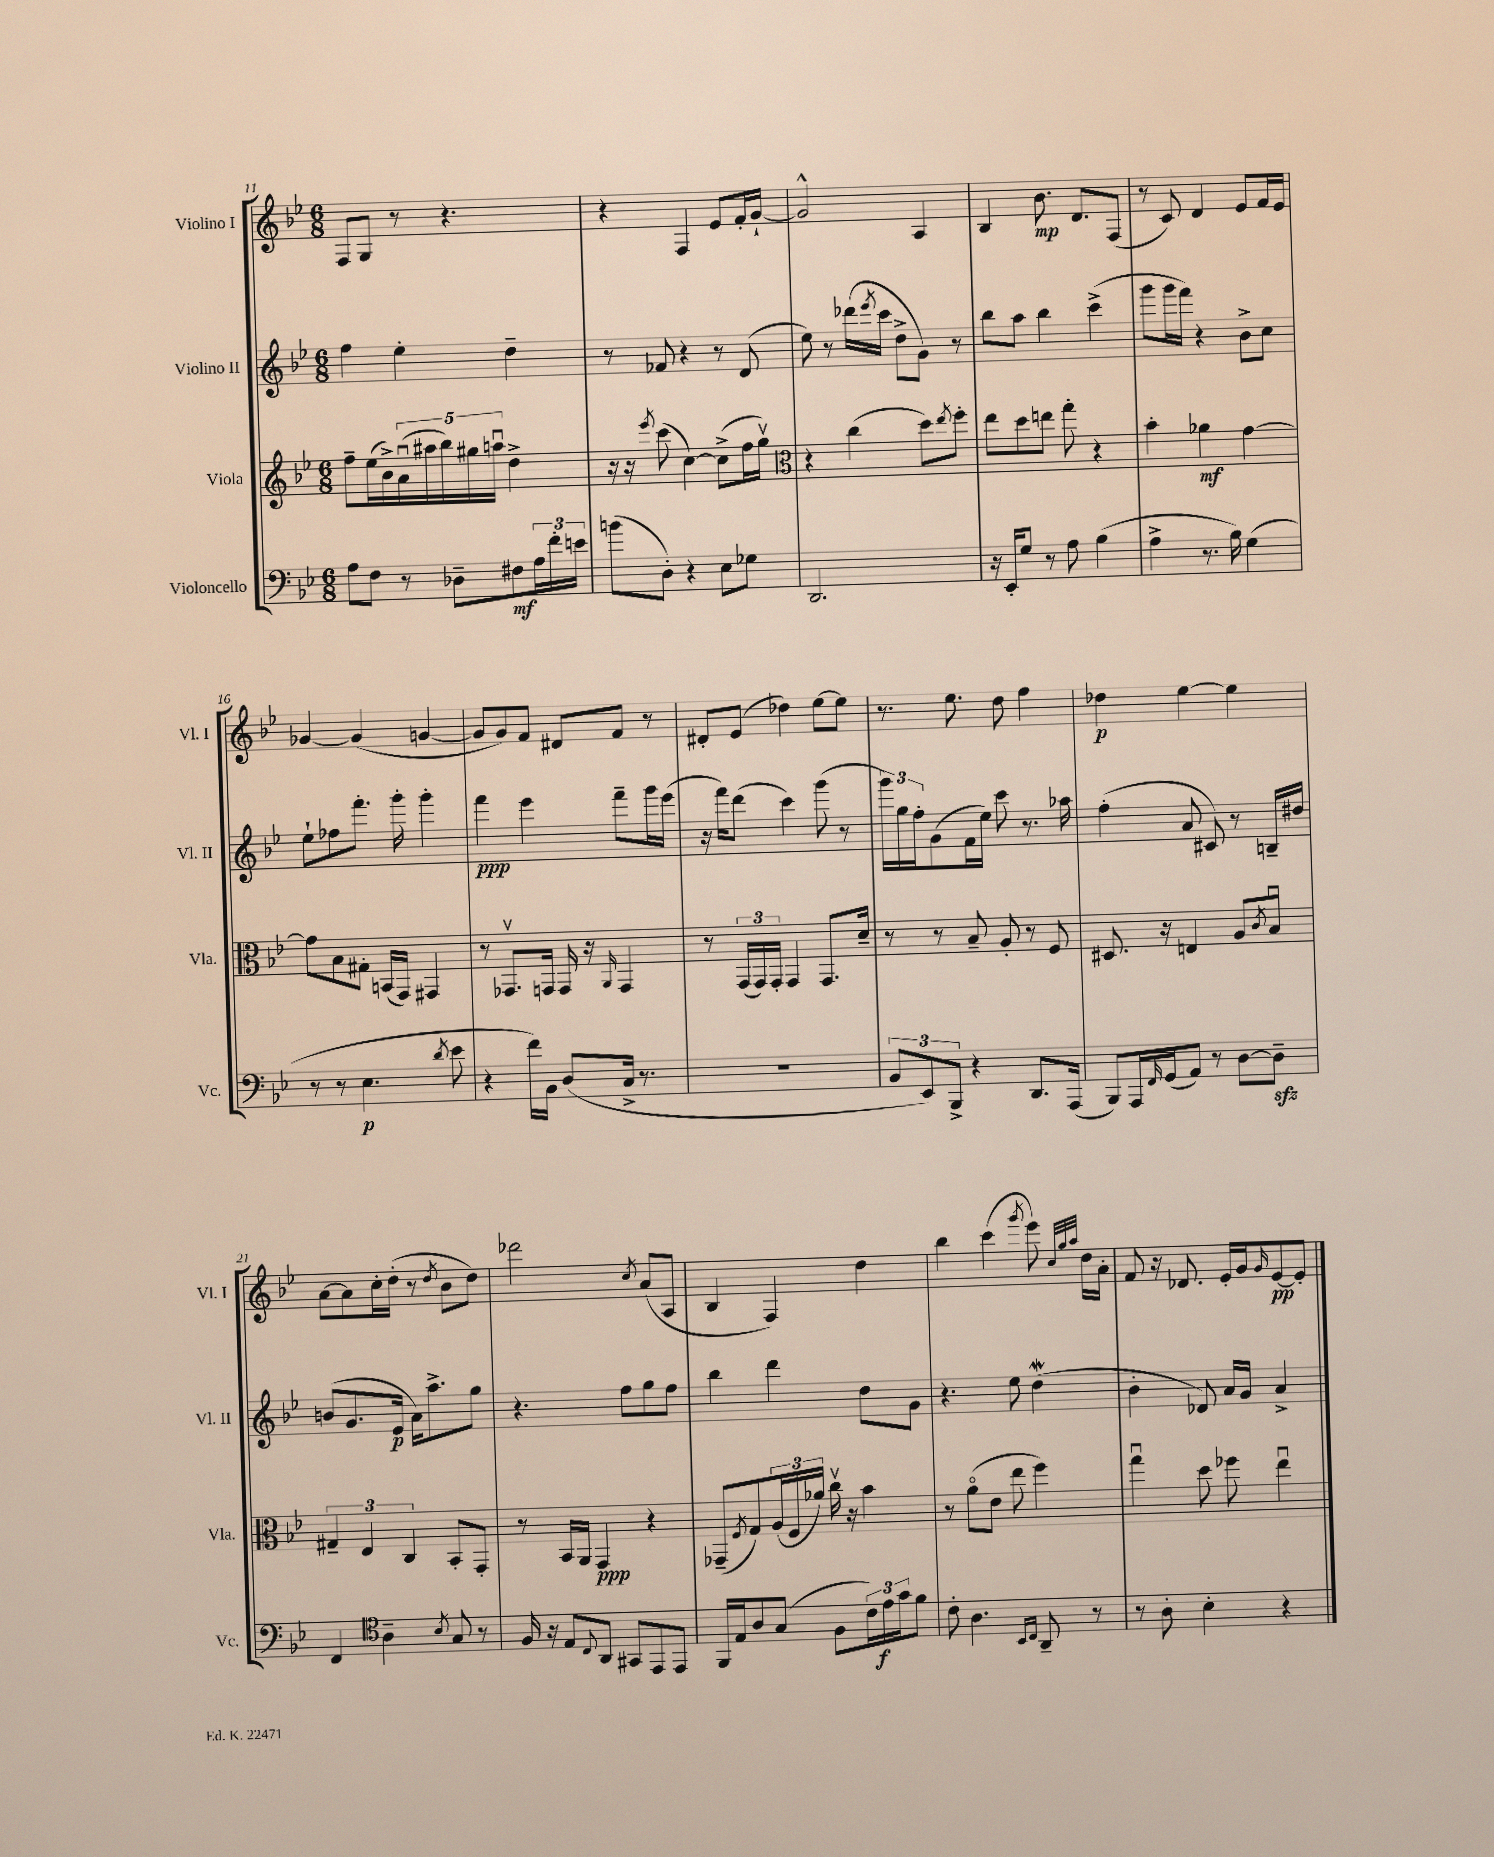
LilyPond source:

<<
\new StaffGroup <<
\new Staff = "s0" \with { instrumentName = "Violino I" shortInstrumentName = "Vl. I" } {
    \clef treble \key bes \major \numericTimeSignature \time 6/8
    f8 g8 r8 r4. |
    r4 f4 ees'8 f'16-. g'16~-! |
    g'2-^ a4 |
    bes4 bes'8.\mp d'8. f8( |
    r8 c'8) d'4 ees'8 f'16 ees'16 |
    ges'4~ ges'4( g'4~ |
    g'8 g'8) f'8 dis'8 f'8 r8 |
    dis'8-. ees'8( des''4) ees''8~ ees''8 |
    r8. ees''8. d''8 f''4 |
    des''4\p ees''4~ ees''4 |
    a'8~ a'8 c''16-. d''16-.( r8 \acciaccatura { d''8 } bes'8 d''8) |
    des'''2 \acciaccatura { c''8 } a'8( a8 |
    bes4 f4) d''4 |
    bes''4 c'''4( \acciaccatura { g'''8 } ees'''8) \grace { c''32 g''32 a''32 } d''16 a'16-. |
    f'8 r16 des'8. ees'16-. g'16 \grace { g'16 } ees'8~\pp ees'8-. \bar "|." |
}
\new Staff = "s1" \with { instrumentName = "Violino II" shortInstrumentName = "Vl. II" } {
    \clef treble \key bes \major \numericTimeSignature \time 6/8
    f''4 ees''4-. d''4-- |
    r8 fes'8 r4 r8 d'8( |
    ees''8) r8 des'''16( \acciaccatura { ees'''8 } c'''16 d''8-> g'8) r8 |
    bes''8 a''8 bes''4 c'''4->( |
    g'''8 g'''16 f'''16) r4 bes'8-> c''8 |
    ees''8-! fes''8 f'''8.-. g'''16-. g'''4-. |
    f'''4\ppp ees'''4 f'''8-- g'''16 ees'''16( |
    r16 f'''16) d'''8( c'''4) g'''8( r8 |
    \tuplet 3/2 { g'''16) g''16 f''16-. } g'8( f'16 ees''16) c'''8 r8. aes''16 |
    f''4-.( a'8 cis'8) r8 b16-- dis''16 |
    b'8( g'8. ees'16\p a'16) a''8.-> g''8 |
    r4. f''8 g''8 f''8 |
    bes''4 d'''4 d''8 g'8 |
    r4. ees''8 d''4\mordent( |
    bes'4-. des'8) a'16 g'16 a'4-> \bar "|." |
}
\new Staff = "s2" \with { instrumentName = "Viola" shortInstrumentName = "Vla." } {
    \clef treble \key bes \major \numericTimeSignature \time 6/8
    f''8-- ees''16( bes'16->) \tuplet 5/4 { a'16\downbow( ais''16 bes''16) gis''16 a''16\downbow } d''4-> |
    r16 r16 \acciaccatura { ees'''8 } c'''8( c''4~) c''8->( f''16 g''16\upbow) |
    \clef alto r4 c''4( d''8) \acciaccatura { ees''8 } f''8-. |
    ees''8 d''8 e''8 g''8-. r4 |
    bes'4-. aes'4\mf g'4~ |
    g'8 bes8 gis8-. b,16( g,16) gis,4 |
    r8 ges,8.\upbow g,16 g,16 r16 \grace { a,16 } g,4 |
    r8 \tuplet 3/2 { g,16( g,16) g,16-. } g,4 g,8. d'16-- |
    r8 r8 bes8-- a8-. r8 f8 |
    dis8. r16 e4 a8 \acciaccatura { c'8 } bes8\downbow |
    \tuplet 3/2 { gis4-- ees4 c4 } bes,8-. g,8-. |
    r8 bes,16 a,16 g,4\ppp r4 |
    ges,8--( \acciaccatura { f8 } g8) \tuplet 3/2 { a16( f16 aes'16) } c''16\upbow r16 bes'4 |
    r8 a'8\flageolet( ees'8 ees''8 f''4) |
    g''4\downbow d''8 fes''8 ees''4\downbow \bar "|." |
}
\new Staff = "s3" \with { instrumentName = "Violoncello" shortInstrumentName = "Vc." } {
    \clef bass \key bes \major \numericTimeSignature \time 6/8
    a8 f8 r8 des8-- fis8\mf \tuplet 3/2 { a16 f'16-. e'16 } |
    b'8( d8-.) r4 ees8 ges8 |
    d,2. |
    r16 ees,16-. g8 r8 a8 bes4( |
    a4-> r8. bes16) g4( |
    r8 r8 ees4.\p \acciaccatura { d'8 } ees'8 |
    r4 f'16) bes,16 d8( c16-> r8. |
    R2. |
    \tuplet 3/2 { bes,8 ees,8) bes,,8-> } r4 d,8. a,,16( |
    bes,,8) a,,16 \grace { f,16 } g,16( a,8) r8 d8~ d8--\sfz |
    f,4 \clef tenor a4-- \acciaccatura { bes8 } g8 r8 |
    f16 r16 ees8 \appoggiatura { c8 } a,8 gis,8 ees,8 ees,8 |
    f,16 ees16 a8 g8( f8 \tuplet 3/2 { c'16) ees'16\f g'16 } f'8 |
    c'8-. a4. \grace { bes,16 c16 } a,8-- r8 |
    r8 a8-. bes4-. r4 \bar "|." |
}
>>
>>
\layout { \context { \Score currentBarNumber = #11 } }
